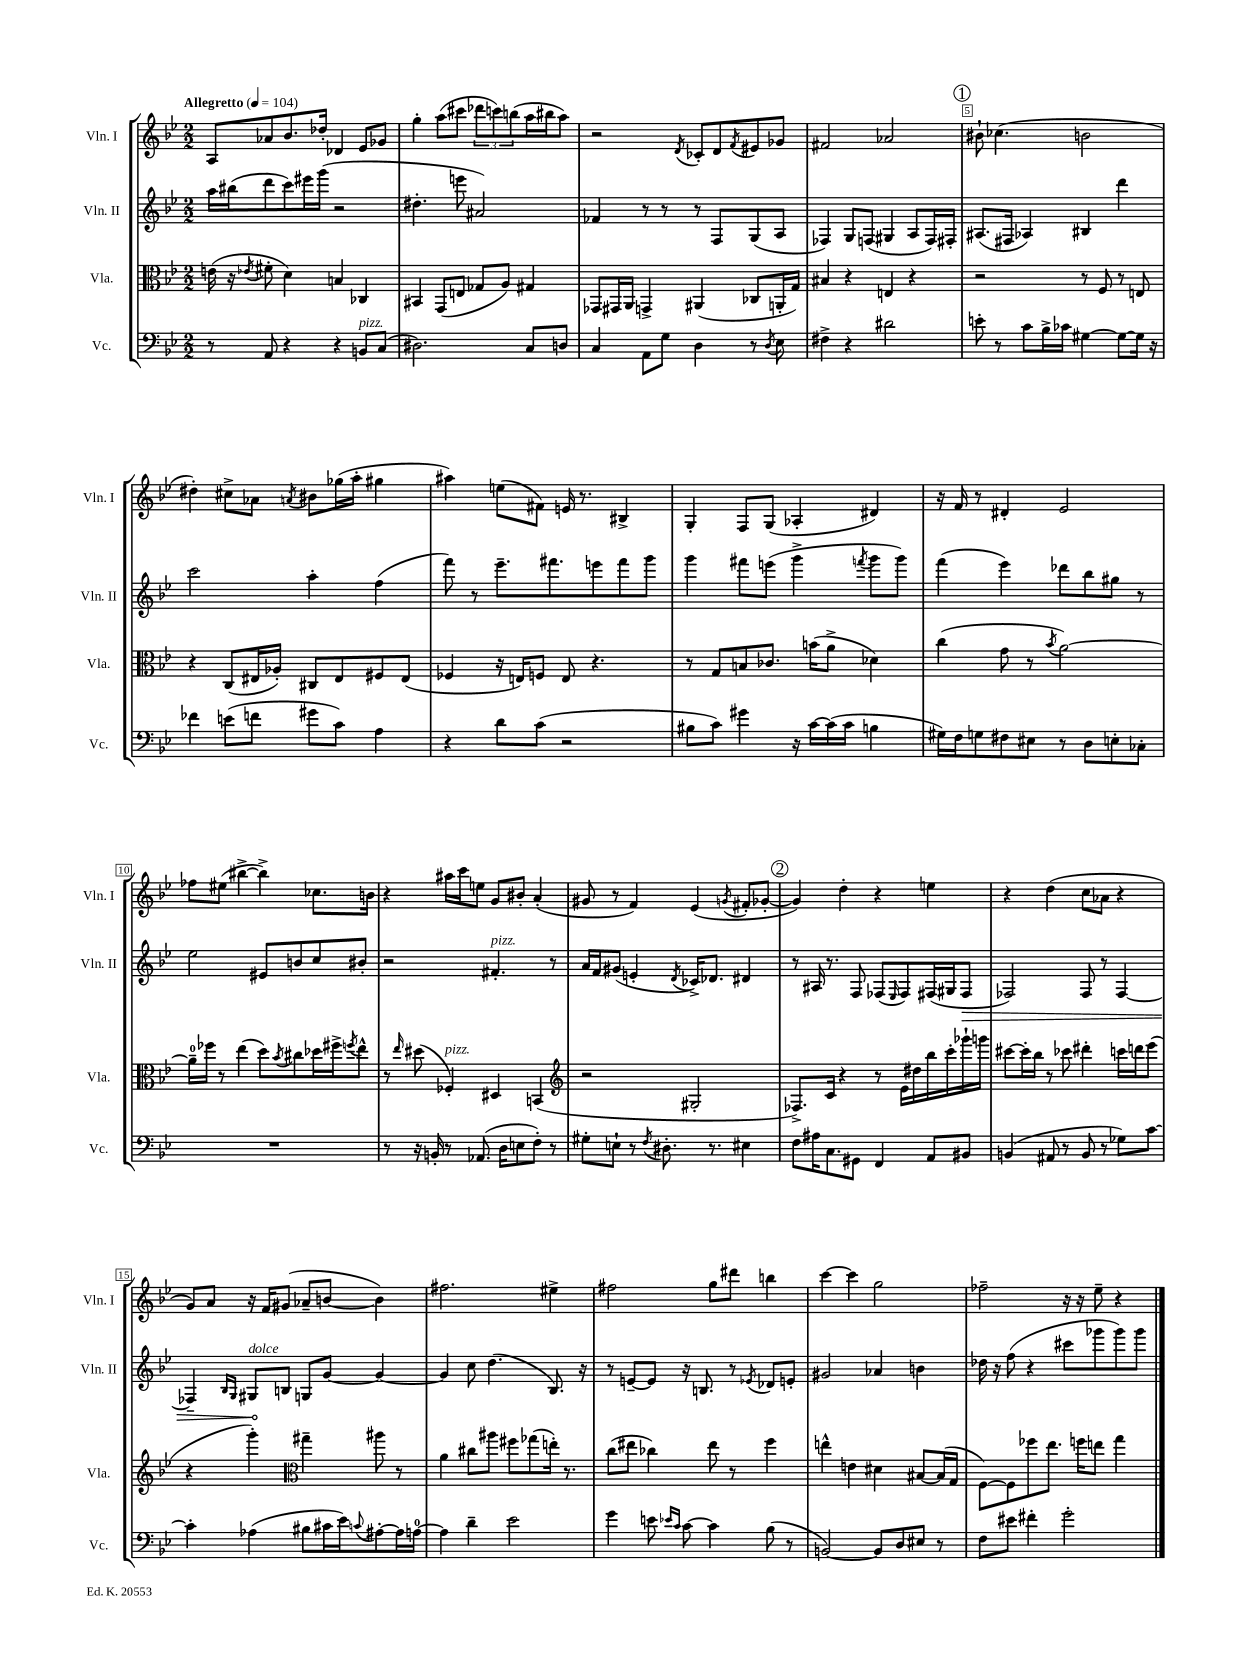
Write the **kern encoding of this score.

**kern	**kern	**kern	**kern
*staff4	*staff3	*staff2	*staff1
*clefF4	*clefC3	*clefG2	*clefG2
*k[b-e-]	*k[b-e-]	*k[b-e-]	*k[b-e-]
*M2/2	*M2/2	*M2/2	*M2/2
*MM104	*MM104	*MM104	*MM104
8r	(16e\	16aa\LL	8A/L
.	16r	(16bb#\J	.
.	8qe-/	.	.
8AA/	8f#'\	8ddd\	8a-/
4r	4d\)	8ccc\)	8.b-/
.	.	16eee#\L	.
.	.	(16ggg\JJ	16dd-'/Jk
4r	4B/	2r	4d-/
8BB/L	4C-/	.	8e-/L
(8C/J	.	.	8g-/J
=	=	=	=
2.D#\)	4BB#/	4.dd#'\	4gg'\
.	(8GG/L	.	(8aa\L
.	8E/J	8eee\	8ccc#\J
.	8G-/L	2a#/)	12ddd-\L
.	.	.	12ccc\)
.	8A/J)	.	.
.	.	.	(12bb\
8C/L	4G#/	.	16aa\L
.	.	.	16bb#\J
8D/J	.	.	8aa\J)
=	=	=	=
4C/	8GG-/L	4f-/	2r
.	16GG#/L	.	.
.	16AA/JJ	.	.
8AA\L	4GG^/	8r	.
8G\J	.	8r	.
.	.	.	8qd/
4D\	(4AA#/	8r	8c-'/L
.	.	8F/L	8d/
.	.	.	8qf/
8r	8C-/L	(8G/	8e#/
8qD/	.	.	.
8E-\	16AA'/L	8A/J	8g-/J
.	16G/JJ)	.	.
=	=	=	=
4F#^\	4B#/	4F-/)	2f#/
4r	4r	8G/L	.
.	.	(8F/J	.
2d#\	4E/	4G#/	2a-/
.	4r	8A/L	.
.	.	16F/L)	.
.	.	16F#'/JJ	.
=	=	=	=
8e'\	2r	(8.A#/L	8b#`\
8r	.	.	(4.cc-\
.	.	16F#/Jk	.
8c\L	.	4A-/)	.
16B-^\L	.	.	.
16c-\JJ	.	.	.
[4G#\	8r	4B#/	2b\
.	8F/	.	.
8G#\_L	8r	4ddd\	.
16G#\]Jk	8E/	.	.
16r	.	.	.
=	=	=	=
4f-\	4r	2ccc\	4dd#'\)
(8e\L	(8C/L	.	8cc#^\L
8f\J	16E#/L	.	8a-\J
.	16A-'/JJ)	.	.
.	.	.	8qa/
8g#\L	8C#/L	4aa'\	8b#\L
8c\J)	8E#/	.	(16gg-\L
.	.	.	16aa'\JJ
4A\	8F#/	(4ff\	4gg#\
.	(8E#/J	.	.
=	=	=	=
4r	4F-/	8fff\)	4aa#\)
.	.	8r	.
8d\L	16r	8.eee-~\L	(8ee\L
.	16E/LK)	.	.
(8c\J	8F/J	.	8f#\J)
.	.	8.fff#\	.
2r	8E/	.	16e/
.	.	.	8.r
.	4.r	8eee\	.
.	.	8fff#\	4B#^/
.	.	8ggg\J	.
=	=	=	=
8B#\L	8r	4ggg\	4G'/
8c\J)	8G/L	.	.
4g#\	8B/	8fff#\L	8F/L
.	8.c-/J	(8eee\J	(8G/J
16r	.	4ggg^\	4A-'/
[16c\LL	(16b\LK	.	.
(16c\]	8a^\J	.	.
16c\JJ	.	.	.
.	.	8qfff/	.
4B\	4d-\)	8ggg\L	4d#/)
.	.	8ggg\J)	.
=	=	=	=
16G#\LL)	(4cc\	(4fff\	16r
16F\J	.	.	16f/
8G\	.	.	8r
8F#\	8g\	4eee-\)	4d#'/
8E#\J	8r	.	.
.	8qb-/	.	.
8r	[2a\)	8ddd-\L	2e-/
8D\L	.	8bb-\	.
8E'\	.	8gg#\J	.
8C-'\J	.	8r	.
=	=	=	=
1r	16a~\]LL	2ee-\	8ff-\L
.	16ff-\JJ	.	.
.	8r	.	(8ee#\J
.	(4ee-\	.	[4bb#^\
.	8dd\L)	8e#/L	4bb#^\])
.	8qb-/	.	.
.	8cc#\	8b/	.
.	16dd-\L	8cc/	8.cc-\L
.	16ff#^\J	.	.
.	8qff/	.	.
.	8ee-^^\J	8b#'/J	.
.	.	.	16b\Jk
=	=	=	=
8r	8r	2r	4r
.	16qqee-/	.	.
16r	(8dd#\	.	.
16BB'/	.	.	.
8r	4F-'/)	.	16aa#\LL
.	.	.	16ccc\J
(8.AA-/	.	.	8ee\J
.	4D#/	4.f#'/	8g/L
16D\LK	.	.	.
8E\	.	.	8b#'/J
8F'\J)	(4BB/	.	(4a'/
8r	.	8r	.
=	=	=	=
*	*clefG2	*	*
8G#'\L	2r	16a/LL	8g#/
.	.	16f/J	.
8E`\J	.	(8g#/J	8r
8r	.	4e'/	4f/)
8qF/	.	.	.
8.D#'\	.	.	.
.	.	8qd/	.
.	2G#'/	16c-^/LK)	(4e-/
8.r	.	8.d-/J	.
.	.	.	8qg/
4E#\	.	4d#/	8f#'/L
.	.	.	[8g-'/J
=	=	=	=
8F\L	8.F-^/L)	8r	4g-/])
16A#\K	.	16A#/	.
8.C\	16c/Jk	8.r	.
.	4r	.	4dd'\
8GG#\J	.	8F/	.
4FF/	8r	(8F-/L	4r
.	.	16qqE-/	.
.	16e-\LL	8F-/)	.
.	16dd#\	.	.
8AA/L	16bb-\	(16F#/L	4ee\
.	16ccc'\	16G#/J	.
8BB#/J	16ggg-`\	8F#/J	.
.	16ggg\JJ	.	.
=	=	=	=
(4BB/	[8ccc#\L	2F-/)	4r
.	16ccc#'\]L	.	.
.	16bb-\JJ	.	.
8AA#/	8r	.	(4dd\
8r	8ccc-\	.	.
8BB/	4ddd#'\	8F-/	8cc\L
8r	.	8r	8a-\J
8G-\L)	16ccc\LL	[4F-/	4r
.	16ddd\J	.	.
[8c\J	(8eee-\J	.	.
=	=	=	=
4c'\]	4r	4F-~/]	8g/L)
.	.	.	8a/J
.	.	16qqB-/LL	.
.	.	16qqG/JJ	.
(4A-\	4ggg'\)	8G#/L	16r
.	.	.	16f/LK
.	.	8B/J	(8g#/J
*	*clefC3	*	*
8B#\L	4gg#~\	8G/L	8a-~/L
16c#\L	.	[8g/J	[8b/J
16e-\J)	.	.	.
8qqc/	.	.	.
[8A#'\	8aa#\	4g/_	4b\])
16A#\]L	8r	.	.
[16A\JJ	.	.	.
=	=	=	=
4A\]	4a\	4g/]	2.ff#\
4d~\	8cc#\L	8cc\	.
.	8aa#\J	(4.dd\	.
2e-\	8ff#\L	.	.
.	(8gg-\	.	.
.	16ee'\Jk)	8.B-/)	4ee#^\
.	8.r	.	.
.	.	16r	.
=	=	=	=
4g\	(8cc\L	8r	2ff#\
.	8ee#\J	[8e~/L	.
8e\	4cc-\)	8e/]J	.
16qqe-/LL	.	.	.
16qqc/JJ	.	.	.
[8c\	.	16r	.
.	.	8.B/	.
4c\]	8ee#\	.	8gg\L
.	8r	8r	8ddd#\J
.	.	8qe-/	.
(8B-\	4ff\	8d-/L	4bb\
8r	.	8e'/J	.
=	=	=	=
[2BB/)	4ee^^\	2g#/	[4ccc\
.	4e\	.	4ccc\]
8BB/]L	4d#\	4a-/	2gg\
8D/	.	.	.
8E#/J	[8B#/L	4b\	.
8r	(16B#/]L	.	.
.	16G/JJ	.	.
=	=	=	=
8F\L	[8F\L)	16dd-\	2ff-~\
.	.	16r	.
8e#\J	8F\]	(8ff\	.
4f#'\	8ff-\	4r	.
.	8.ee-\J	.	.
2g'\	.	8ccc#\L	16r
.	16ff\LK	.	16r
.	8ee\J	8ggg-\	8ee-~\
.	4gg\	8ggg-\)	4r
.	.	8ggg-\J	.
==	==	==	==
*-	*-	*-	*-
